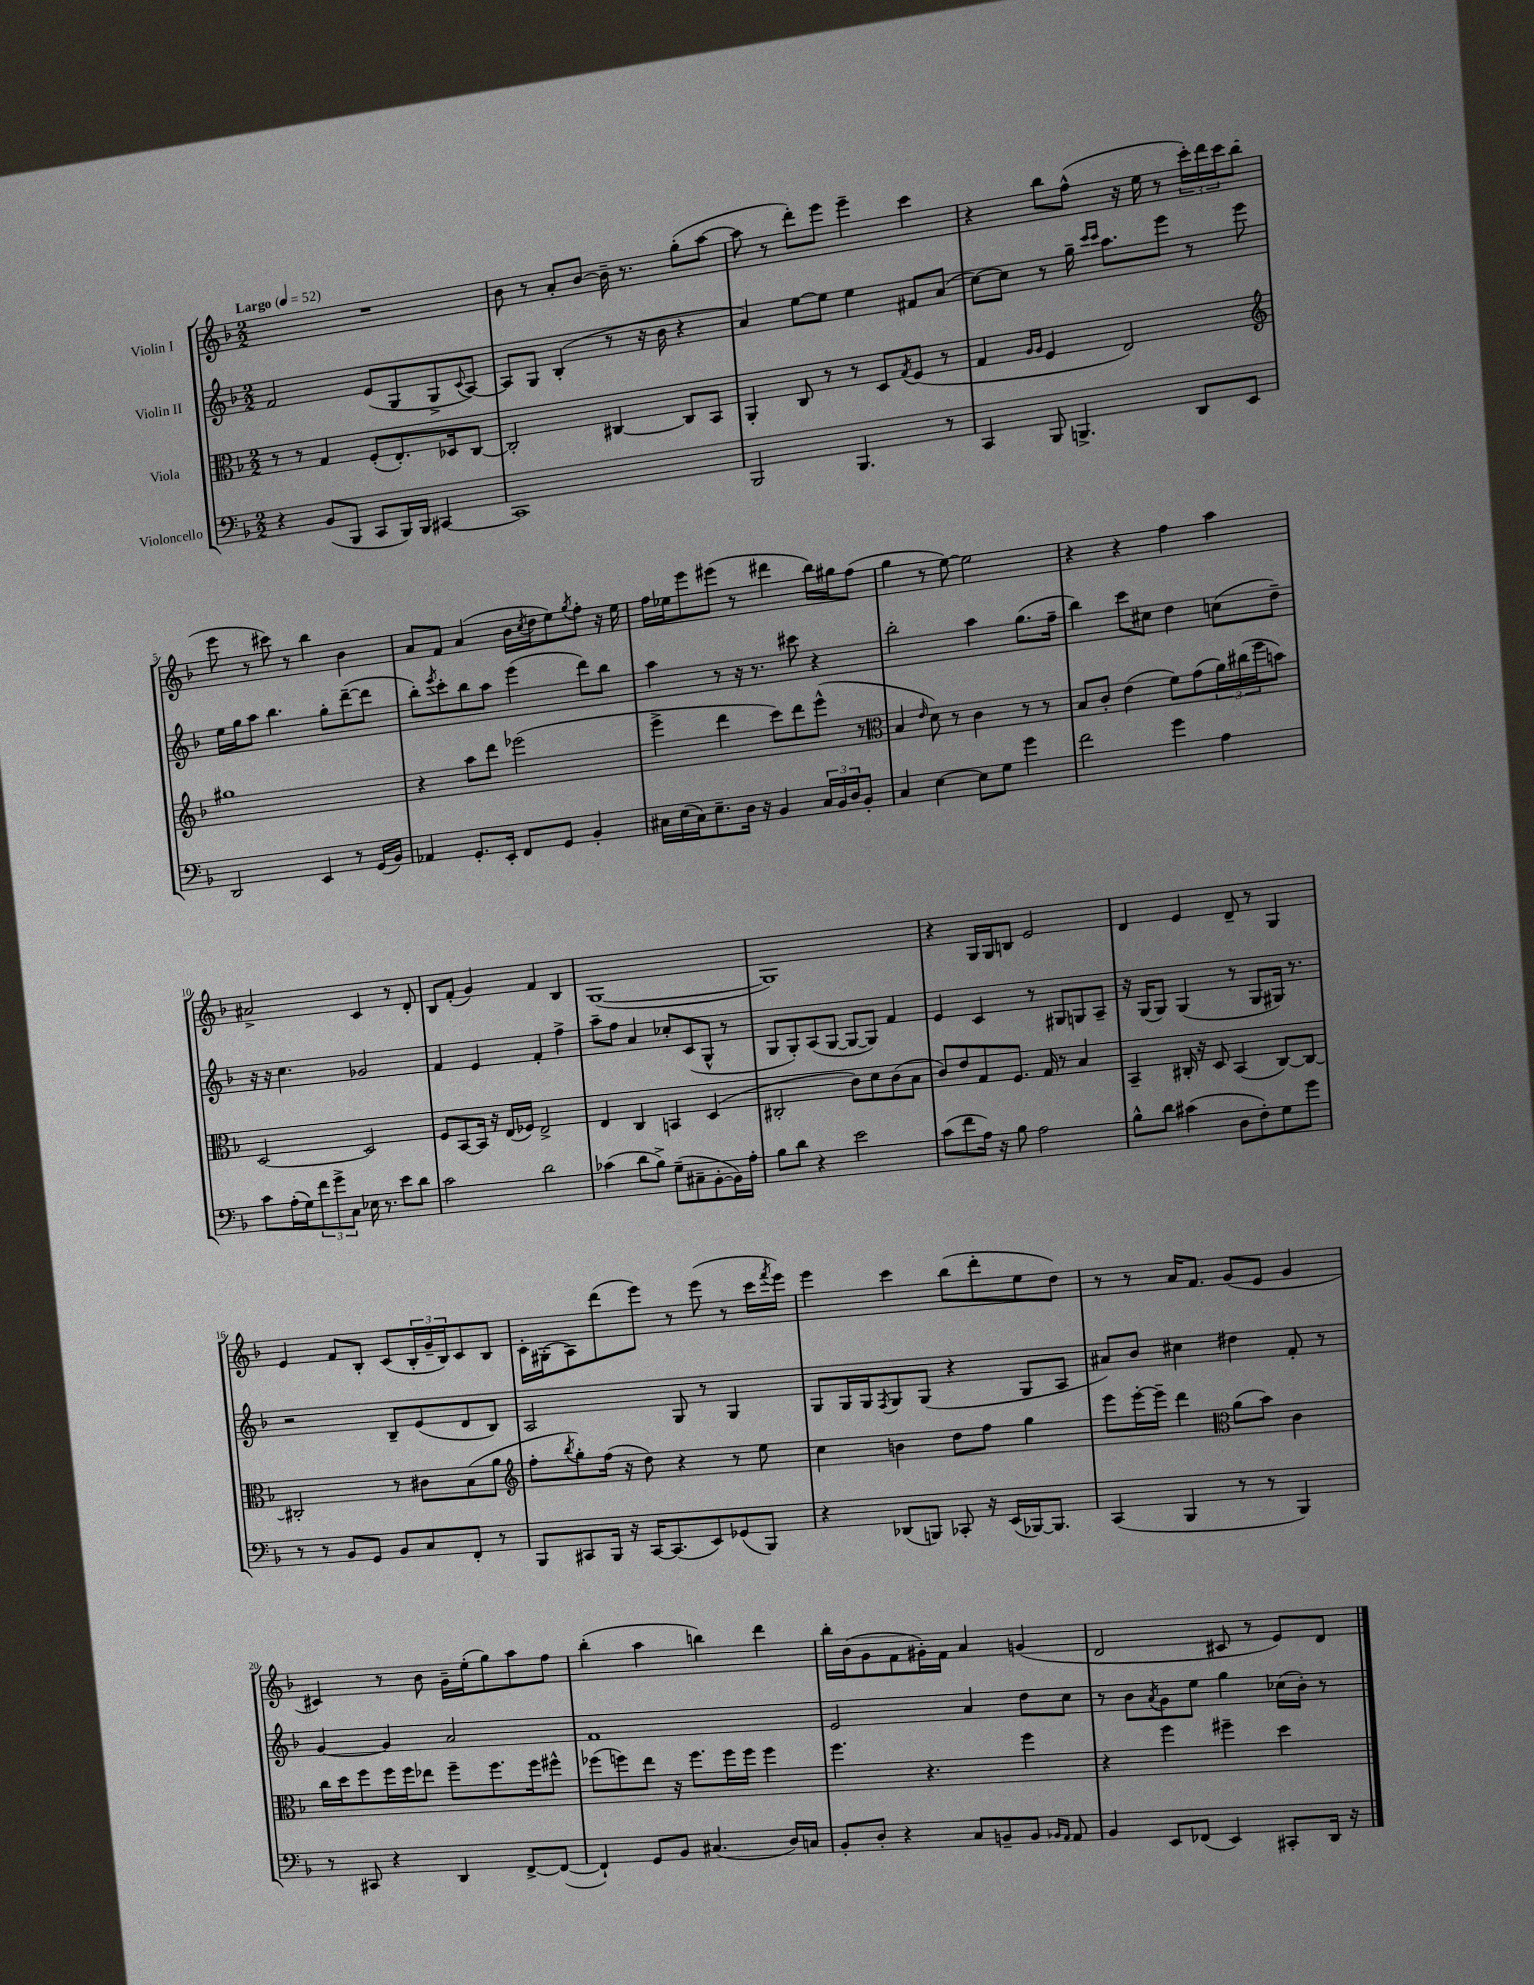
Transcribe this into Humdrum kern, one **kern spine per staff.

**kern	**kern	**kern	**kern
*part4	*part3	*part2	*part1
*staff4	*staff3	*staff2	*staff1
*I"Violoncello	*I"Viola	*I"Violin II	*I"Violin I
*clefF4	*clefC3	*clefG2	*clefG2
*k[b-]	*k[b-]	*k[b-]	*k[b-]
*M2/2	*M2/2	*M2/2	*M2/2
*MM52	*MM52	*MM52	*MM52
=1	=1	=1	=1
!	!	!	!LO:TX:a:B:t=Largo
4r	8r	2f/	1r
.	8r	.	.
(8BB-/L	4G/	.	.
8BBB-/J	.	.	.
8CC/L	(8F'/L	(8e/L	.
16BBB-/L)	8.E'/)	8G/	.
16BBB-/JJ	.	.	.
[4CC#X/	.	8G^/	.
.	16D-X/k	.	.
.	.	8qqc/	.
.	[8C/J	[8A/J)	.
=2	=2	=2	=2
1CC#]	2C'/]	8A/L]	8b-\
.	.	8G/J	8r
.	.	(4B-'/	8a'/L
.	.	.	[8b-/J
.	[4C#X/	8r	16b-~\]
.	.	.	8.r
.	.	16r	.
.	.	16b-\	.
.	8C#/L]	4r	(8gg'\L
.	8BB-/J	.	[8aa\J
=3	=3	=3	=3
2BBB-/	4AA'/	4a/)	8aa\]
.	.	.	8r
.	8C/	[8ee\L	8ddd'\L)
.	8r	8ee\J]	8eee\J
4.BBB-/	8r	4ee\	4eee~\
.	8D/L	.	.
.	8qG/	.	.
.	(8F/J	8f#X/L	4ccc\
8r	8r	(8a/J	.
=4	=4	=4	=4
4CC/	4G/	[8cc\L)	4r
.	.	8cc\J]	.
.	16qqA/LL	.	.
.	16qqA/JJ	.	.
8BBB-/	4F/	8r	8bb-\L
4.BBBn^/	.	16gg~\	(8ff^^\J
.	.	16qqccc/LL	.
.	.	16qqccc/JJ	.
.	.	8.aa\L	.
.	2E/)	.	16r
.	.	.	16ee\
.	.	8eee\J	8r
8DD/L	.	8r	24ccc'\LL)
.	.	.	24ddd\
.	.	.	24ccc\J
8EE/J	.	8eee\	(8bb-\J
!!LO:LB:g=z
=5	=5	=5	=5
*	*clefG2	*	*
2DD/	1gg#X	16ee\LL	8eee\
.	.	16gg\J	.
.	.	8aa\J	8r
.	.	4.bb-\	8ccc#X\)
.	.	.	8r
4EE/	.	.	4bb-\
.	.	8gg'\L	.
8r	.	([8ddd~\	4b-\
(16GG/LL	.	8ddd\J]	.
16BB-/JJ)	.	.	.
=6	=6	=6	=6
4AA-X/	4r	8bb-'\L)	8a/L
.	.	8qeee/	.
.	.	8ccc'\	8f/J
8.GG'/L	8aa\L	8bb-\	(4a/
.	8ddd\J	8aa\J	.
16EE'/Jk	.	.	.
8FF/L	(2eee-X\	(4eee\	16b-\LL
.	.	.	8qcc/
.	.	.	16dd\J
8GG/J	.	.	8ee\)
.	.	.	8qgg/
4BB-'/	.	8ddd\L)	8ff'\J
.	.	8bb-\J	16r
.	.	.	16ee\
=7	=7	=7	=7
16C#X\LL	4eee^\	4aa\	16ff\LL
(16E\	.	.	16ee-X\J
16C#\J)	.	.	8eee\
8.E~\	.	.	.
.	4ddd\	8r	(8eee#X\J
16D\Jk	.	16r	8r
16r	.	8.r	.
4BB-/	8ccc\L)	.	4ddd#X\
.	8ddd\	8ccc#X\	.
24C#/LL	(8eee^^\J	4r	16bb-\LL)
24BB-/	.	.	.
.	.	.	16gg#X\J
24D/J	.	.	.
8BB-'/J	8r	.	(8ff\J
=8	=8	=8	=8
*	*clefC3	*	*
4C/	4B-/	2bb-'\	4gg\
.	16qqe/	.	.
[4E\	8d\)	.	8r
.	8r	.	[8ee\)
8E\L]	4c\	4aa\	2ee\]
8G\J	.	.	.
4g\	8r	(8.gg\L	.
.	8r	.	.
.	.	16ff~\Jk	.
=9	=9	=9	=9
2f\	8B-/L	4bb-\)	4r
.	8c'/J	.	.
.	(4e\	8ccc\L	4r
.	.	8cc#X\J	.
4g\	8f\L)	4dd\	4ff\
.	(8g\	.	.
4A\	24a\L)	(8ccn\L	4aa\
.	(24cc#X\	.	.
.	24ff\J	.	.
.	8bn\J)	8dd~\J)	.
!!LO:LB:g=z
=10	=10	=10	=10
8c\L	[2D/	16r	2a#X^/
.	.	16r	.
(16A'\L	.	4.cc\	.
16G\J)	.	.	.
12f\	.	.	.
12g^\	.	.	.
12C\J	.	.	.
16E-X\	2D/]	2g-X/	4c/
8.r	.	.	.
8e\L	.	.	8r
8d\J	.	.	8d'/
=11	=11	=11	=11
2c\	8F/L	4f/	8B-/L
.	[8BB-/	.	(8f'/J
.	16BB-/Jk]	4e/	4g/)
.	16r	.	.
.	(16E/LL	.	.
.	16F-X/JJ)	.	.
2d\	2E^/	4f'/	4f/
.	.	4ff^\	4B-/
=12	=12	=12	=12
(4c-X\	4E/	8aa~\L	([1G
.	.	8ff\J	.
8d\L	4C/	4a/	.
8B-^\J)	.	.	.
(8G~\L	4BBn/	8cc-X'/L	.
8C#X~\	.	(8c/	.
[8BB-'\	(4D/	8G^^/J	.
16BB-\L])	.	8r	.
16A'\JJ	.	.	.
=13	=13	=13	=13
8B-\L	2C#X'/	8G/L	1G])
8d\J	.	8G'/)	.
4r	.	(8A/	.
.	.	[8G/J	.
2e\	8c\L)	8G/L_	.
.	8d\	8G/J])	.
.	(8c\	4f/	.
.	8B-\J	.	.
=14	=14	=14	=14
(8c\L	8c/L)	4e/	4r
8f\	8e/	.	.
16A\Jk)	8G/	4c/	16G/LL
16r	.	.	16G/J
8B-\	8.F/J	.	8Bn/J
2A\	.	8r	2e/
.	16G/	.	.
.	8r	8G#X/L	.
.	4B-/	8Gn/	.
.	.	8A~/J	.
=15	=15	=15	=15
8B-^^\L	4BB-~/	16r	4d/
.	.	(16G/KL	.
8d\J	.	8G/J)	.
(4c#X\	16C#X'/	(4G/	4e/
.	16r	.	.
.	8D/	.	.
8D\L	(4BB-/	8r	8d~/
8F'\)	.	8G/L	8r
8G\	[8C#/L)	16G#X/Jk)	4G/
.	.	8.r	.
8g\J	8C#/J_	.	.
!!LO:LB:g=z
=16	=16	=16	=16
8r	2C#X'/]	2r	4e/
8r	.	.	.
8BB-/L	.	.	8f/L
8GG/J	.	.	8B-'/J
8BB-/L	8r	8B-~/L	(8c/L
8C/	8c#X\L	(8e/	24B-'/L
.	.	.	24g~/
.	.	.	24B-/J)
8FF'/J	(8B-\	8d/	8c/
8r	8a\J	8B-/J)	8B-/J
=17	=17	=17	=17
*	*clefG2	*	*
8BBB-/L	8ff'\L	2A/	16c'\LL
.	.	.	(16G#X'\J
.	8qbb-/	.	.
8CC#X/	8gg'\)	.	8A\)
16BBB-/Jk	(16ff\Jk	.	(8ddd\
16r	16r	.	.
[16CC#/KL	8dd\)	.	8eee\J)
(8.CC#/]	.	.	.
.	4r	8G/	8r
8EE/)	.	8r	(8eee\
(8GG-X/	8r	4G/	8r
8BBB-/J)	8ee\	.	16ccc\LL
.	.	.	8qfff/
.	.	.	16eee\JJ)
=18	=18	=18	=18
4r	4cc\	8G/L	4eee\
.	.	16G/L	.
.	.	16G/J	.
.	.	8qF/	.
(8DD-X/L	4bn\	8G/	4ccc\
8BBBn/J)	.	(8G/J	.
8CC-X'/	8dd\L	4r	(8bb-\L
16r	8ff\J	.	8ddd'\
(16EE/LL	.	.	.
[16BBB-X/J)	4gg\	8G/L	8ee\
8.BBB-/J]	.	.	.
.	.	8A/J	8dd\J)
=19	=19	=19	=19
(4CC/	8eee\L	8a#X/L)	8r
.	[16eee'\L	8b-/J	8r
.	16eee~\JJ]	.	.
4BBB-/	4ddd\	4cc#X\	16a/KL
.	.	.	8.f/J
*	*clefC3	*	*
8r	(8a\L	4dd#X\	(8g/L
8r	8b-\J)	.	8e/J
4BBB-/)	4c\	8f'/	4g/
.	.	8r	.
!!LO:LB:g=z
=20	=20	=20	=20
8r	16cc\LL	[4g/	4c#X/)
.	16dd\J	.	.
8CC#X/	8ff\	.	.
4r	16ff\L	4g/]	8r
.	16ff\J	.	.
.	8ee-X\J	.	8b-\
4DD/	8ff~\L	2a/	16g~\LL
.	.	.	(16ee'\J
.	8.ff\	.	8gg\)
[8FF^/L	.	.	8aa\
.	16ff\k	.	.
(8FF/J_	8ff#X^^\J	.	8ff\J
=21	=21	=21	=21
4FF`/])	(8ff-X\L	1f	(4bb-'\
.	8ffn\)	.	.
8GG/L	8ee\J	.	4aa\
8BB-/J	16r	.	.
.	8.ff\L	.	.
(4.C#X/	.	.	4bbn\)
.	16ff\L	.	.
.	16ff\JJ	.	.
.	4ff\	.	4ddd\
16D/LL)	.	.	.
16Cn/JJ	.	.	.
=22	=22	=22	=22
8BB-'/L	4.ff\	2e/	16bb-'\LL
.	.	.	(16b-\J
8D'/J	.	.	8g\
4r	.	.	8f\
.	4.r	.	16g#X'\L)
.	.	.	16f\JJ
8C/L	.	4a/	4a/
8BBn~/	.	.	.
8BB/J	4ff\	8dd\L	(4gn/
16qqBB-X/LL	.	.	.
16qqAA/JJ	.	.	.
8AA/	.	8cc\J	.
=23	=23	=23	=23
4BB-/	4r	8r	2d/
.	.	8b-\L	.
.	.	8qa/	.
8EE/L	4ff\	8g\	.
(8FF-X/J	.	8ee\J	.
4EE/)	4ff#X~\	4gg\	8c#X/
.	.	.	8r
8CC#X'/L	4dd\	(16cc-X\LL	8e/L)
.	.	16b-'\JJ)	.
16DD/Jk	.	8r	8d/J
16r	.	.	.
==	==	==	==
*-	*-	*-	*-
